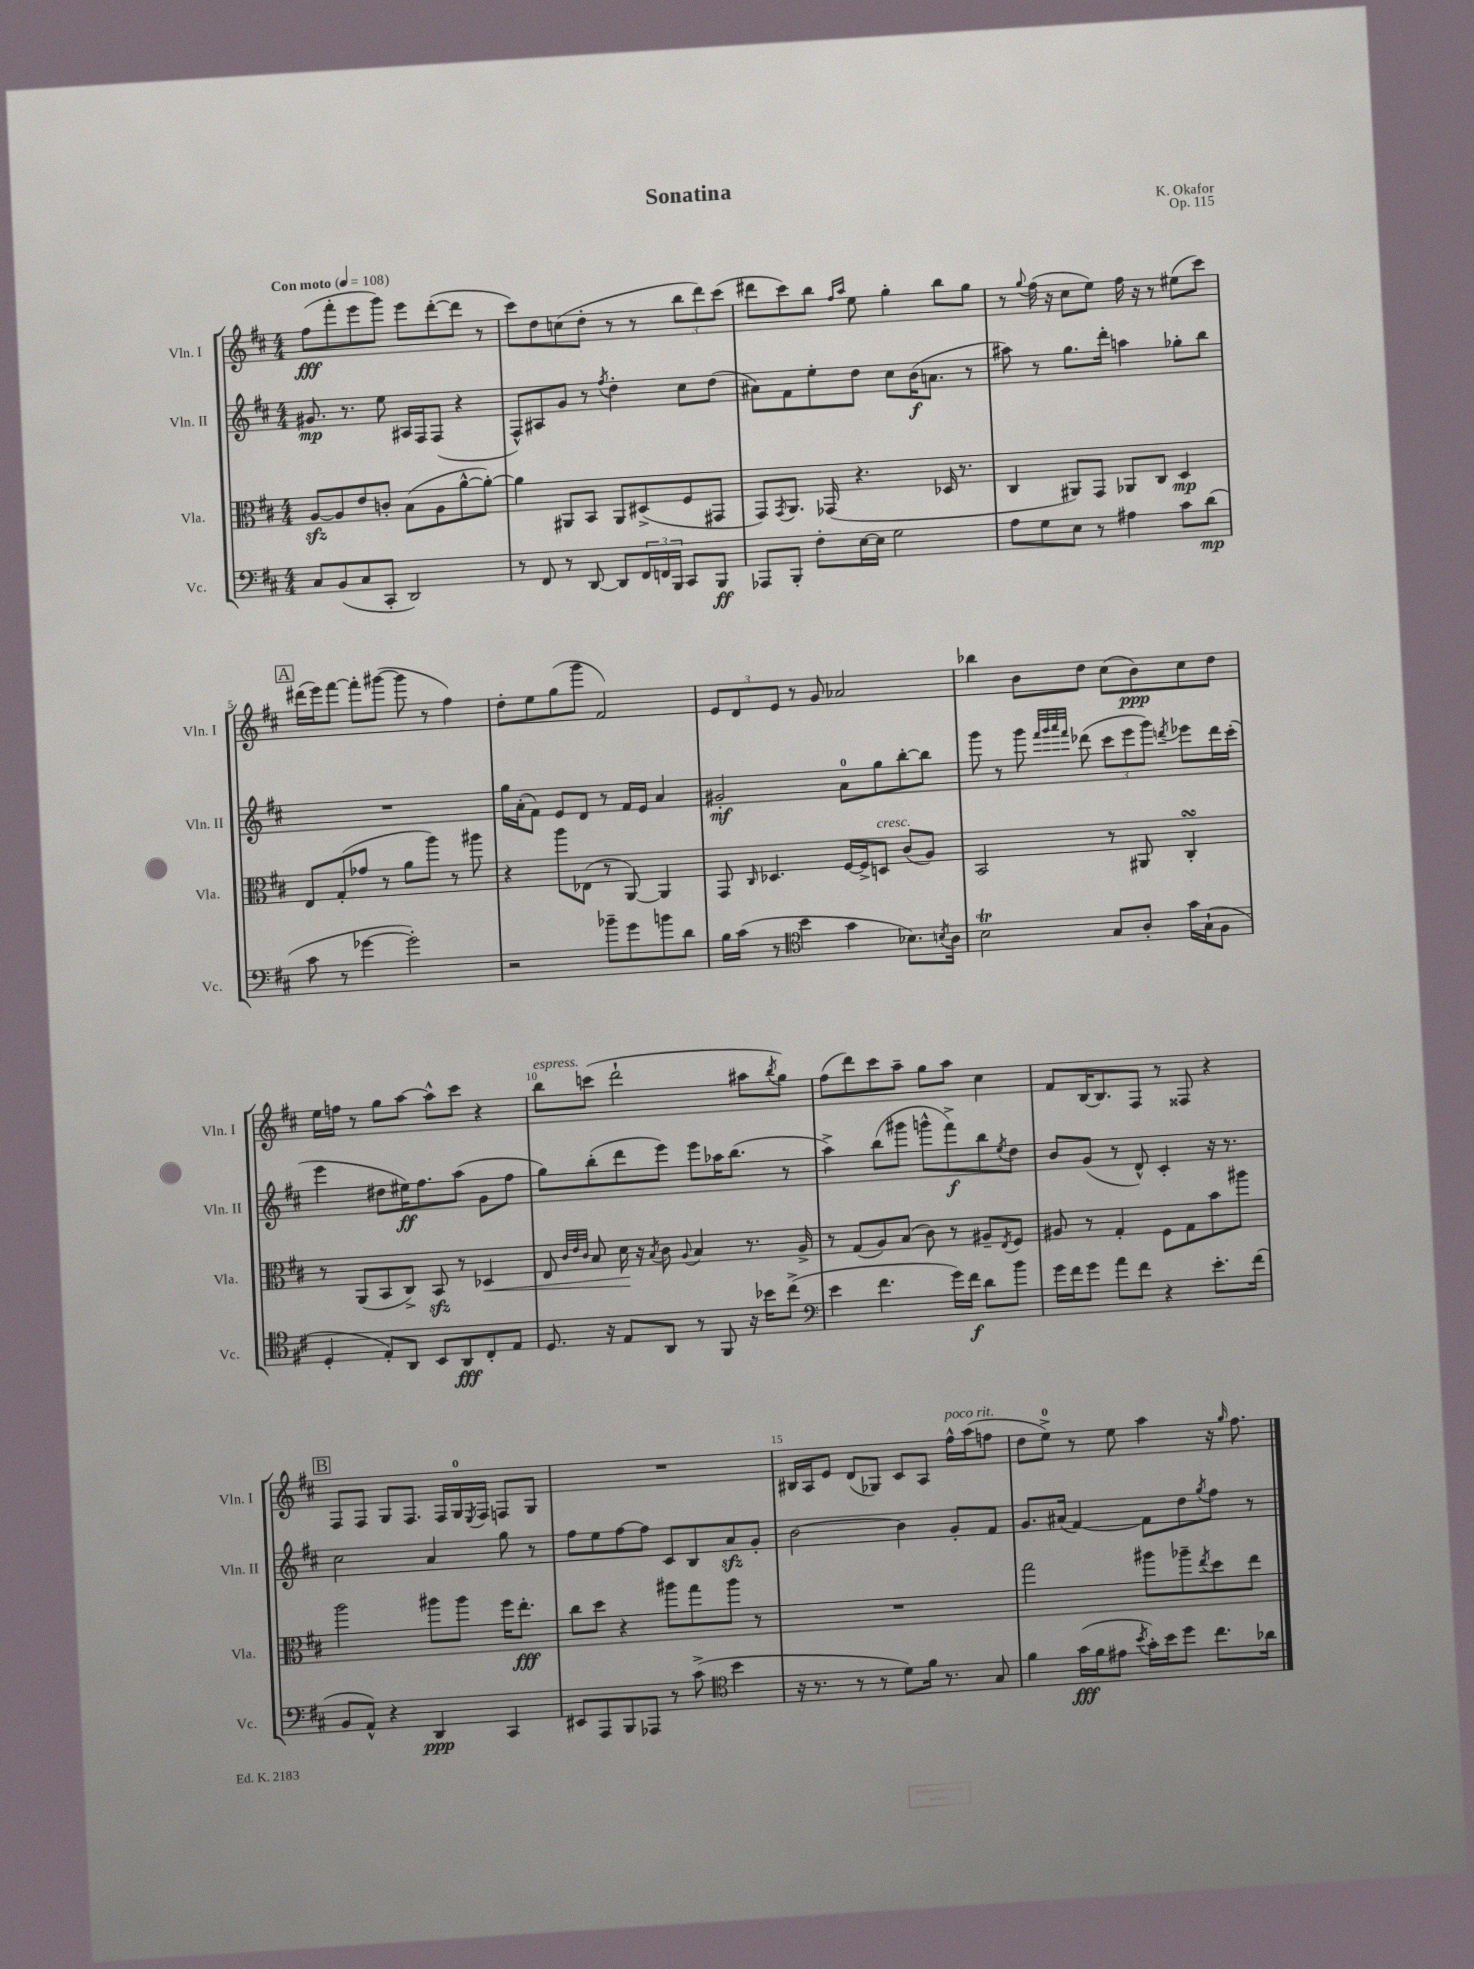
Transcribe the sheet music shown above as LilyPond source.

\header { title = "Sonatina" composer = "K. Okafor" opus = "Op. 115" }
<<
\new StaffGroup <<
\new Staff = "s0" \with { instrumentName = "Vln. I" shortInstrumentName = "Vln. I" } {
    \clef treble \key d \major \numericTimeSignature \time 4/4 \tempo "Con moto" 4 = 108
    fis''8\fff( fis'''8-. e'''8 g'''8) e'''8 d'''8~-.( d'''8 r8 |
    cis'''8) d''8 c''8( d''8-. r8 r8 \tuplet 3/2 { b''8 d'''8) cis'''8( } |
    dis'''8 cis'''8) b''8 \grace { fis''16 a''16 } e''8 g''4-. b''8 g''8 |
    r8 \appoggiatura { g''8 } fis''16( r16 cis''8 e''8) fis''16 r16 r8 eis''8( cis'''8) |
    \mark \markup { \box "A" } dis'''16( e'''16) fis'''8~ fis'''8-. gis'''8~( gis'''8 r8 fis''4) |
    d''8-. e''8 g''8( g'''8 fis'2) |
    \tuplet 3/2 { e'8 d'8 e'8 } r8 g'8 aes'2 |
    bes''4 b'8 d''8 cis''8( b'8\ppp) cis''8 d''8 |
    e''16 f''16 r8 g''8 a''8~ a''8-^ cis'''8 r4 |
    b''8^\markup { \italic "espress." } c'''8( d'''2-! ais''8 \acciaccatura { b''8 } g''8) |
    fis''8( d'''8) cis'''8 a''8-- g''8 a''8 cis''4 |
    fis'8 b16~ b8. fis8 r8 fisis8 r4 |
    \mark \markup { \box "B" } fis8 fis8 g8 fis8. fis16 g16-0 \acciaccatura { e8 } fis16 f8 g8 |
    R1 |
    bis16 a16 e'8 d'8( ges8) cis'8 a8 fis''16-^^\markup { \italic "poco rit." } a''16( f''8 |
    d''8 e''8-0->) r8 e''8 a''4 r16 \grace { g''16 } fis''8. \bar "|." |
}
\new Staff = "s1" \with { instrumentName = "Vln. II" shortInstrumentName = "Vln. II" } {
    \clef treble \key d \major \numericTimeSignature \time 4/4
    gis'8.\mp r8. e''8 ais16 fis16 fis8( r4 |
    fis8-^) ais8 g'8 r8 \acciaccatura { fis''8 } d''4-. cis''8 d''8( |
    ais'8) fis'8 e''8-. d''8 cis''8 b'16\f( a'8. r8 |
    ais''8) r8 g''8. d'''16-. a''4 ges''8-. b''8 |
    \mark \markup { \box "A" } R1 |
    g''16 a'16-.( fis'8) e'8 d'8 r8 fis'16 e'16 a'4 |
    gis'2-.\mf a'8-0 g''8 b''8~-. b''8 |
    g'''8 r8 g'''8 \grace { fis'''32 g'''32 a'''32 fis'''32 } des'''8( \tuplet 3/2 { cis'''8 e'''8 g'''8) } \acciaccatura { d'''8 } ees'''8 d'''16 cis'''16-.( |
    e'''4 dis''8 eis''16\ff) fis''8. a''8( g'8 fis''8 |
    g''8) b''8-.( d'''8 e'''8) e'''8 aes''16 b''8.( r8 |
    a''4->) b''8( gis'''8 g'''8-^ fis'''8->\f) b''8 \acciaccatura { e''8 } d''8 |
    b'8 g'8( r8 d'8-^) cis'4-. r16 r8. |
    \mark \markup { \box "B" } cis''2 a'4 g''8 r8 |
    fis''8 e''8 fis''8~ fis''8 cis'8 b8 a'8\sfz g'8-. |
    b'2~ b'4 g'8-. fis'8 |
    g'8. ais'16( fis'4~) fis'8 d''8 \acciaccatura { g''8 } fis''8 r8 \bar "|." |
}
\new Staff = "s2" \with { instrumentName = "Vla." shortInstrumentName = "Vla." } {
    \clef alto \key d \major \numericTimeSignature \time 4/4
    a8~\sfz a8 e'8 c'8-. b8( a8 a'8~-^ a'8~-.) |
    a'4 ais,8 b,8 ais,8 dis8->( fis8 gis,8 |
    g,8) \acciaccatura { g,8 } a,8. ges,16( r4. des16 r8. |
    cis4 ais,8) g,8 aes,8 cis8 d4\mp |
    \mark \markup { \box "A" } e8 g8-.( ges'8 r8 a'8 a''8) r8 ais''8 |
    r4 a''8 ees8( r8 a,8~) a,4 |
    g,8 \grace { cis16 } des4. fis16~ fis16-> d8^\markup { \italic "cresc." } cis'8( a8) |
    b,2 r8 ais,8 cis4-.\turn |
    r8 a,8( b,8 cis8->) b,8\sfz r8 des4\< |
    e8 \grace { cis'32 e'32 cis'32 } b8 d'16\! r16 \acciaccatura { b8 } cis'8 \appoggiatura { a8 } b4 r8. a16-> |
    r8 g8( a8) b8( cis'8) r8 ais8-- \acciaccatura { e8 } fis8 |
    ais8 r8 g4-. fis8 g8 b'8 ais''8 |
    \mark \markup { \box "B" } a''2 ais''8 ais''8 fis''16 e''8.-.\fff |
    cis''8 d''8 r4 ais''8 g''8 ais''8 r8 |
    R1 |
    g''2 ais''8 aes''8-- \acciaccatura { e''8 } d''8 e''8 \bar "|." |
}
\new Staff = "s3" \with { instrumentName = "Vc." shortInstrumentName = "Vc." } {
    \clef bass \key d \major \numericTimeSignature \time 4/4
    cis8 b,8( cis8 cis,8-. d,2) |
    r8 fis,8 r8 d,8~ d,8 \tuplet 3/2 { fis,16 f,16 b,,16 } cis,8 b,,8\ff |
    aes,,8 b,,8-. fis8-. e16~ e16 g2 |
    a8 g8 e8 r8 ais4 cis'8 d'8\mp( |
    \mark \markup { \box "A" } cis'8 r8 ges'4~ ges'2-.) |
    r2 bes'8-- g'8 b'8 d'8 |
    b16 cis'16( r8 \clef tenor b'4 g'4 bes8.) \acciaccatura { b8 } a16 |
    b2\trill g8 a8-. g'16 g16-!( fis8 |
    d4-. e8-.) a,8 b,8 a,8\fff cis8-. e8 |
    d8. r16 e8 a,8 r8 fis,8 r16 bes'16 cis''8->( |
    \clef bass e'4 fis'4. g'16) fis'16\f d'8 b'8 |
    g'16 fis'16 g'8 a'8 fis'8 r4 e'8.-. fis'16( |
    \mark \markup { \box "B" } b,8 a,8-^) r4 d,4\ppp cis,4 |
    eis,8 a,,8 b,,8 aes,,8 r8 cis'8->( \clef tenor b'4 |
    r16 r8. r8 r8 d'8) fis'16 r8. g8 |
    fis'4 g'16\fff( fis'16 eis'8 \acciaccatura { b'8 } g'16-.) b'16 d''8 cis''8. aes'16 \bar "|." |
}
>>
>>
\layout { \context { \Score \override BarNumber.break-visibility = ##(#f #t #t) barNumberVisibility = #(every-nth-bar-number-visible 5) } }
